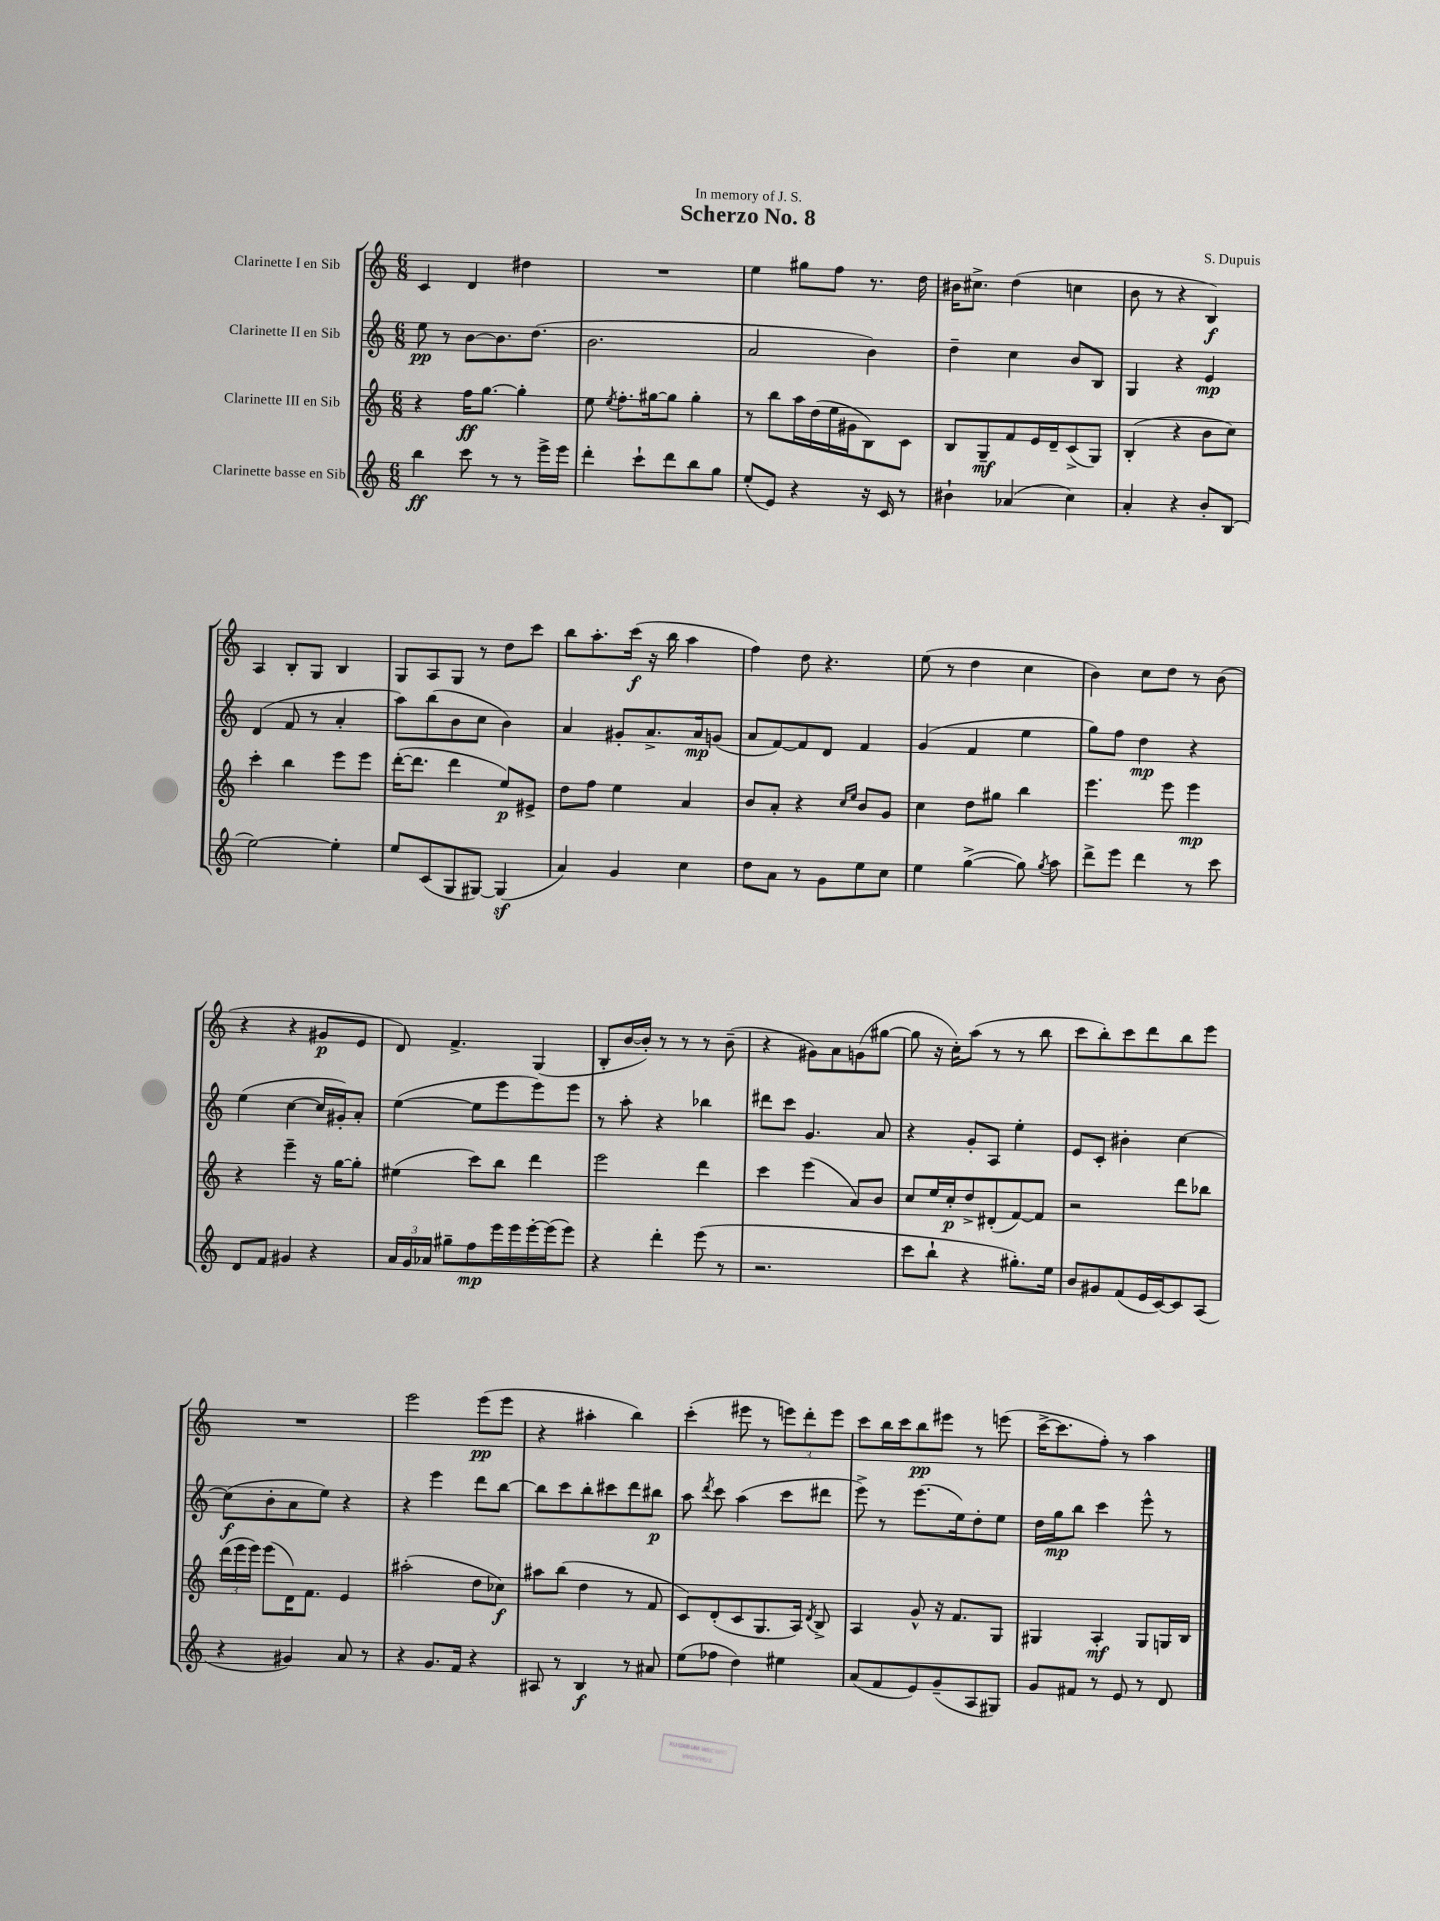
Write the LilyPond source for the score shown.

\header { title = "Scherzo No. 8" composer = "S. Dupuis" dedication = "In memory of J. S." }
<<
\new StaffGroup <<
\new Staff = "s0" \with { instrumentName = "Clarinette I en Sib" } {
    \clef treble \key c \major \numericTimeSignature \time 6/8
    \autoBeamOff c'4 d'4 dis''4 |
    R2. |
    e''4 gis''8[ f''8] r8. d''16 |
    bis'16[ cis''8.]-> d''4( c''4 |
    b'8 r8 r4 b4\f) |
    a4 b8[-. g8] b4 |
    g8[ a8 g8] r8 d''8[ c'''8] |
    b''8[ a''8.-. c'''16]\f( r16 b''16 a''4 |
    f''4) d''8 r4. |
    e''8( r8 d''4 c''4 |
    b'4) c''8[ d''8] r8 b'8( |
    r4 r4 gis'8[\p e'8] |
    d'8) f'4.-> g4( |
    b8[-. b'16~ b'16]-.) r8 r8 r8 b'8--( |
    r4 gis'8[) a'8 g'8( gis''8]~ |
    gis''8 r16 c''16[-.) a''8]( r8 r8 b''8 |
    c'''8[ b''8-.) c'''8 d'''8 b''8 e'''8] |
    R2. |
    e'''2 e'''8[\pp( e'''8] |
    r4 ais''4-. b''4) |
    c'''4-.( eis'''8 r8 \tuplet 3/2 { e'''8[) d'''8-. e'''8] } |
    c'''8[ b''16 c'''16 b''8\pp eis'''8] r8 e'''8( |
    c'''16[~-> c'''8. f''8]-.) r8 a''4 \bar "|." |
}
\new Staff = "s1" \with { instrumentName = "Clarinette II en Sib" } {
    \clef treble \key c \major \numericTimeSignature \time 6/8
    \autoBeamOff e''8\pp r8 b'8[~ b'8. d''8.]( |
    b'2. |
    a'2 b'4) |
    d''4-- c''4 b'8[ b8] |
    g4 r4 e'4\mp |
    d'4( f'8 r8 a'4-. |
    a''8[) b''8( b'8 c''8] b'4) |
    a'4 gis'8[-. a'8.-> a'16\mp g'8]( |
    a'8[ f'8~) f'8 d'8] f'4 |
    g'4( f'4 e''4 |
    g''8[) f''8] d''4\mp r4 |
    e''4( c''4~ c''16[ gis'16-.) a'8]-. |
    e''4~( e''8[ e'''8 e'''8) e'''8] |
    r8 a''8-. r4 bes''4 |
    dis'''8[ c'''8] g'4. a'8 |
    r4 g'8[-. a8] e''4-. |
    e'8[ c'8]-. bis'4-. c''4~ |
    c''8[\f( b'8-. a'8 e''8]) r4 |
    r4 e'''4 d'''8[ b''8]~ |
    b''8[ c'''8 b''8-. cis'''8 d'''8 bis''8]\p |
    a''8 \acciaccatura { d'''8 } c'''8 a''4( c'''8[ dis'''8] |
    e'''8->) r8 e'''8.[( e''16) d''8-. e''8] |
    d''16[ g''16\mp b''8] c'''4 e'''8-^ r8 \bar "|." |
}
\new Staff = "s2" \with { instrumentName = "Clarinette III en Sib" } {
    \clef treble \key c \major \numericTimeSignature \time 6/8
    \autoBeamOff r4 f''16[\ff g''8.]~ g''4-. |
    e''8 \acciaccatura { e''8 } f''8.[-. gis''16~ gis''8] gis''4-. |
    r8 b''8[ a''16 d''16( e''16 gis'16 b8) c'8] |
    b8[ g8--\mf f'8 e'16 d'16-- c'8->( g8]) |
    b4-.( r4 b'8[ c''8]) |
    c'''4-. b''4 e'''8[ e'''8] |
    d'''16[~-.( d'''8.] d'''4 e''8[\p) eis'8]-> |
    d''8[ f''8] e''4 a'4 |
    b'8[ a'8]-. r4 \grace { c''16[ e''16] } b'8[ g'8] |
    c''4 d''8[ gis''8] b''4 |
    e'''4. e'''8 e'''4\mp |
    r4 e'''4-- r16 g''16[~ g''8]-. |
    eis''4( c'''8[) b''8] d'''4 |
    e'''2 d'''4 |
    c'''4 e'''4( a'8[) b'8] |
    c''8[ e''16 c''16-.\p d''8-> dis'8-.( f'8~) f'8] |
    r2 d'''8[ bes''8] |
    \tuplet 3/2 { d'''16[( e'''16 e'''16]) } e'''8[( d'16) f'8.] e'4 |
    ais''2-.( d''8[ ces''8]\f) |
    ais''8[ b''8]( d''4 r8 f'8 |
    c'8[) d'8-.( c'8 g8. a16]) \acciaccatura { d'8 } b8-> |
    a4 g'8-^ r16 f'8.[ g8] |
    gis4 a4-.\mf gis8[ g16 b16] \bar "|." |
}
\new Staff = "s3" \with { instrumentName = "Clarinette basse en Sib" } {
    \clef treble \key c \major \numericTimeSignature \time 6/8
    \autoBeamOff b''4\ff c'''8 r8 r8 e'''16[-> e'''16] |
    d'''4-. c'''8[-! d'''8 b''8 g''8] |
    e''8[-.( e'8]) r4 r16 c'16 r8 |
    bis'4-! aes'4( c''4) |
    a'4-. r4 b'8[-. b8]( |
    e''2~) e''4-. |
    e''8[ c'8( g8 gis8]~) gis4\sf( |
    a'4) g'4 c''4 |
    d''8[ a'8] r8 g'8[ e''8 c''8] |
    e''4 g''4~->( g''8) \acciaccatura { g''8 } a''8 |
    d'''8[-> e'''8] d'''4 r8 c'''8 |
    d'8[ f'8] gis'4 r4 |
    \tuplet 3/2 { a'16[ g'16 aes'16] } gis''8[-- f''8\mp e'''16 e'''16 e'''16~-. e'''16( e'''8]) |
    r4 d'''4-. e'''8( r8 |
    r2. |
    c'''8[ b''8]-! r4 gis''8.[-.) e''16] |
    b'8[ gis'8 f'8( e'16 c'16~) c'8 a8]( |
    r4 gis'4) a'8 r8 |
    r4 g'8.[ f'16] r4 |
    ais8 r8 b4\f r8 ais'8 |
    e''8[( fes''8] d''4) eis''4 |
    a'8[( f'8 e'8) g'8--( a8 gis8]) |
    g'8[ fis'8] r8 e'8 r8 d'8 \bar "|." |
}
>>
>>
\layout { \context { \Score \remove "Bar_number_engraver" } }
